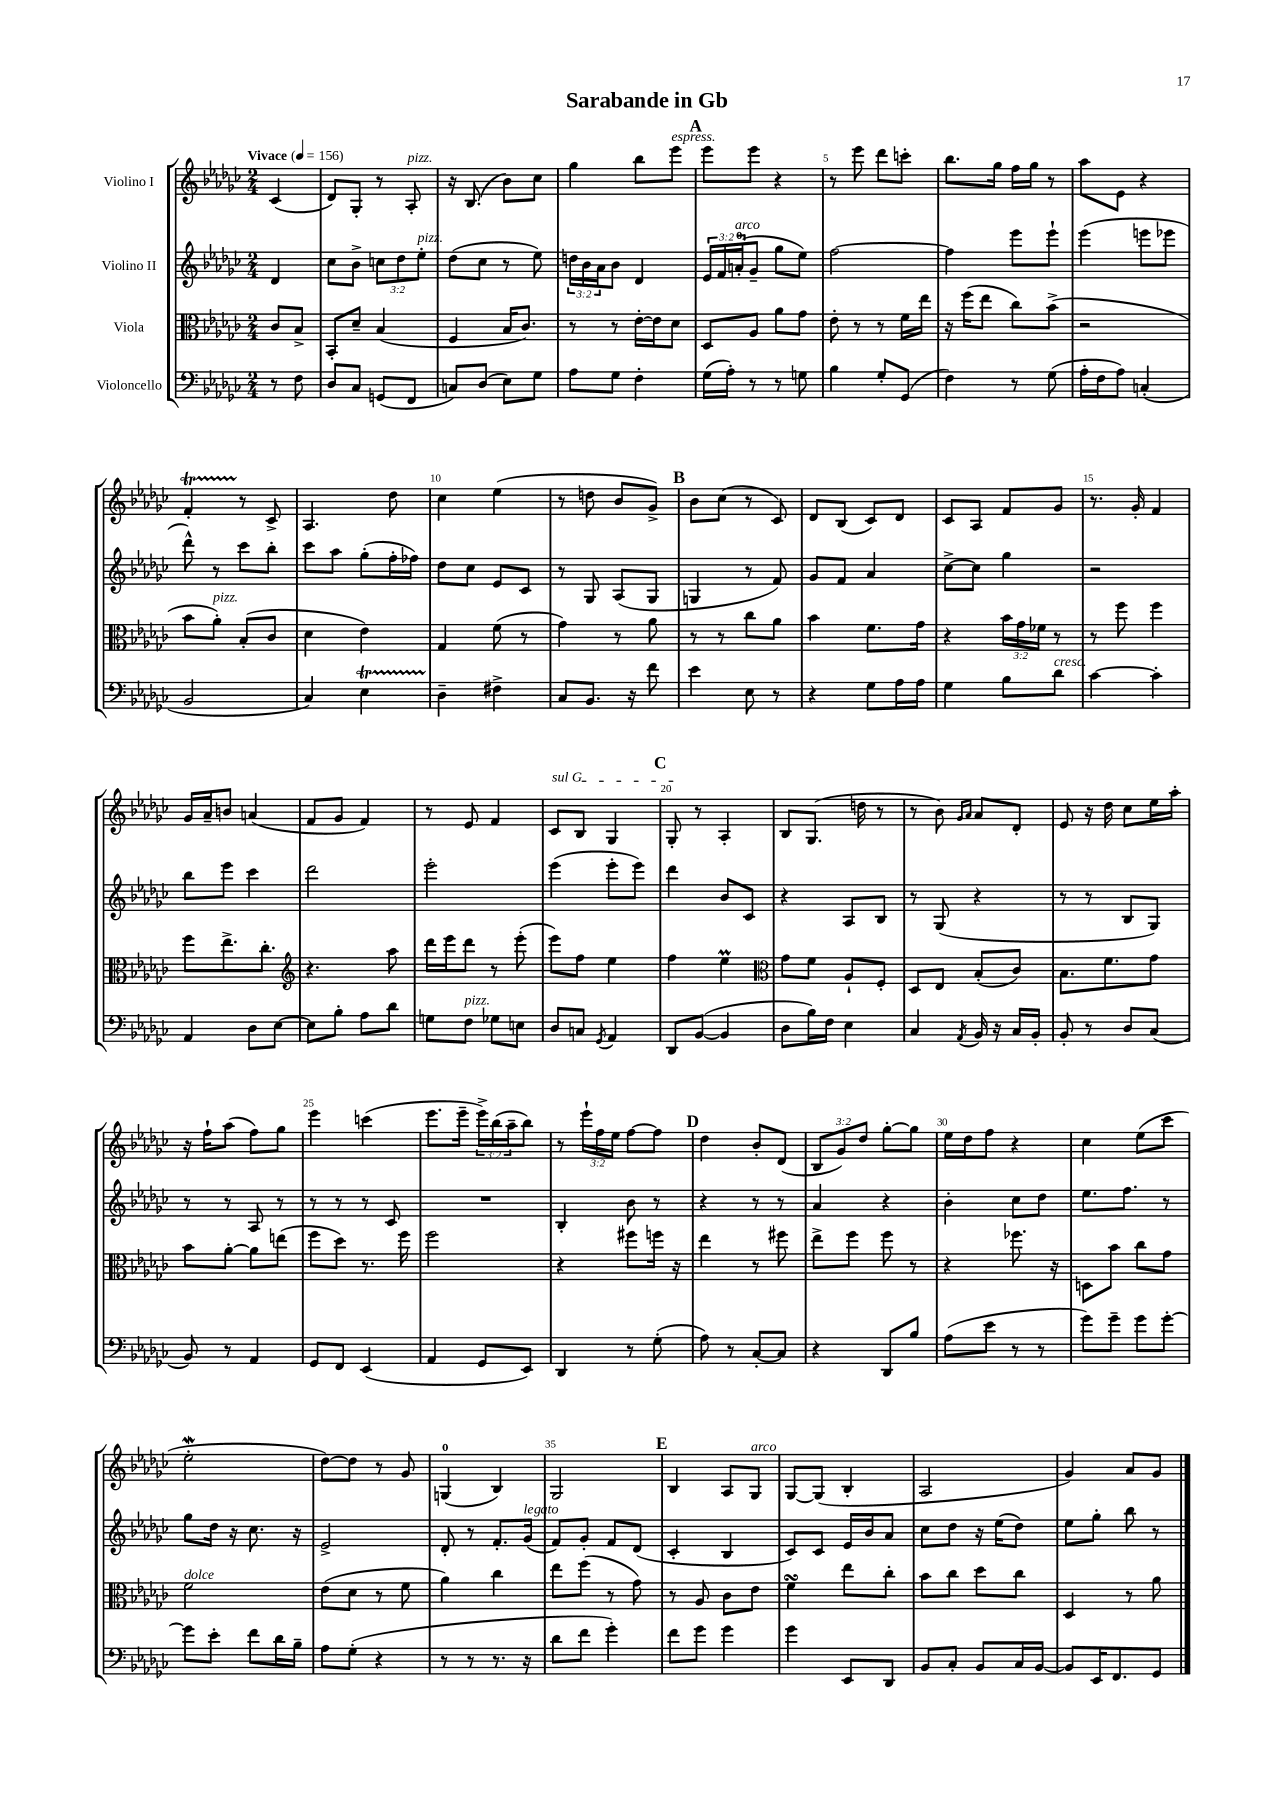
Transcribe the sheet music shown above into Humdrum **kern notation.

**kern	**kern	**kern	**kern
*staff4	*staff3	*staff2	*staff1
*clefF4	*clefC3	*clefG2	*clefG2
*k[b-e-a-d-g-c-]	*k[b-e-a-d-g-c-]	*k[b-e-a-d-g-c-]	*k[b-e-a-d-g-c-]
*M2/4	*M2/4	*M2/4	*M2/4
*MM156	*MM156	*MM156	*MM156
8r	8c-/L	4d-/	(4c-/
8F\	8B-^/J	.	.
=	=	=	=
8D-/L	8BB-'/L	8cc-\L	8d-/L)
8C-/J	8d-~/J	8b-^\J	8G-'/J
(8GG/L	(4B-/	12cc\L	8r
.	.	12dd-\	.
8FF/J	.	.	8A-'/
.	.	12ee-'\J	.
=	=	=	=
8C/L)	4F/	(8dd-\L	16r
.	.	.	(8.B-/
(8D-/J	.	8cc-\J	.
8E-\L)	16B-/LK	8r	8b-\L)
.	8.c-/J)	.	.
8G-\J	.	8ee-\)	8cc-\J
=	=	=	=
8A-\L	8r	24dd\LL	4gg-\
.	.	24b-\	.
.	.	24a-\J	.
8G-\J	8r	8b-\J	.
4F'\	[16e-'\LL	4d-/	8bb-\L
.	16e-\]J	.	.
.	8d-\J	.	8eee-\J
=	=	=	=
(16G-\LL	8D-/L	24e-/LL	8eee-\L
.	.	24f/	.
16A-'\JJ)	.	.	.
.	.	(24a'/J	.
8r	8A-/J	8g-~/J	8eee-\J
8r	8a-\L	8gg-\L	4r
8G\	8g-\J	8ee-\J)	.
=	=	=	=
4B-\	8e-'\	[2ff\	8r
.	8r	.	8eee-\
8G-'/L	8r	.	8ddd-\L
(8GG-/J	16f\LL	.	8ccc'\J
.	16ee-\JJ	.	.
=	=	=	=
4F\)	16r	4ff\]	8.bb-\L
.	(16ff\LK	.	.
.	8ee-\J	.	.
.	.	.	16gg-\Jk
8r	8cc-\L)	8eee-\L	16ff\LL
.	.	.	16gg-\JJ
(8G-\	(8b-^\J	8eee-`\J	8r
=	=	=	=
16A-'\LL	2r	(4eee-\	8aa-\L
16F\J	.	.	.
8A-\J)	.	.	8e-\J
(4C'/	.	8eee\L	4r
.	.	8eee-\J	.
=	=	=	=
2BB-/	8b-\L	8ddd-^^\)	4f'/
.	8a-'\J)	8r	.
.	(8B-'/L	8ccc-\L	8r
.	8c-/J	8bb-'\J	8c-^/
=	=	=	=
4C-/)	4d-\	8ccc-\L	4.A-/
.	.	8aa-\J	.
4E-\	4e-\)	(8gg-'\L	.
.	.	16ff'\L	8dd-\
.	.	16ff-\JJ)	.
=	=	=	=
4D-~\	4G-/	8dd-\L	4cc-\
.	.	8cc-\J	.
4F#^\	(8f\	8e-/L	(4ee-\
.	8r	8c-/J	.
=	=	=	=
8C-/L	4g-\)	8r	8r
8.BB-/J	.	8G-/	8dd\
.	8r	(8A-/L	8b-/L
16r	.	.	.
8f\	8a-\	8G-/J	8g-^/J)
=	=	=	=
4e-\	8r	4G/	8b-\L
.	8r	.	(8cc-\J
8E-\	8cc-\L	8r	8r
8r	8a-\J	8f/)	8c-/)
=	=	=	=
4r	4b-\	8g-/L	8d-/L
.	.	8f/J	(8B-/J
8G-\L	8.f\L	4a-/	8c-/L)
16A-\L	.	.	8d-/J
16A-\JJ	16g-\Jk	.	.
=	=	=	=
4G-\	4r	[8cc-^\L	8c-/L
.	.	8cc-\]J	8A-/J
8B-\L	24b-\LL	4gg-\	8f/L
.	24g-\	.	.
.	24f-\JJ	.	.
8d-\J	8r	.	8g-/J
=	=	=	=
[4c-\	8r	2r	8.r
.	8ff\	.	.
.	.	.	16g-'/
4c-'\]	4ff\	.	4f/
=	=	=	=
4AA-/	8ff\L	8bb-\L	16g-/LL
.	.	.	16a-~/J
.	8.ee-^\	8eee-\J	8b/J
8D-\L	.	4ccc-\	(4a/
.	8.cc-'\J	.	.
[8E-\J	.	.	.
=	=	=	=
*	*clefG2	*	*
8E-\]L	4.r	2ddd-\	8f/L
8B-'\J	.	.	8g-/J
8A-\L	.	.	4f/)
8d-\J	8aa-\	.	.
=	=	=	=
8G\L	16ddd-\LL	2eee-'\	8r
.	16eee-\J	.	.
8F\J	8ddd-\J	.	8e-/
8G-\L	8r	.	4f/
8E\J	(8eee-'\	.	.
=	=	=	=
8D-/L	8eee-\L)	(4eee-\	8c-/L
8C/J	8ff\J	.	8B-/J
8qGG-/	.	.	.
4AA-/	4ee-\	8eee-'\L	4G-/
.	.	8eee-\J)	.
=	=	=	=
8DD-/L	4ff\	4ddd-\	8G-'/
([8BB-/J	.	.	8r
4BB-/]	4ee-\	8b-/L	4A-'/
.	.	8c-/J	.
=	=	=	=
*	*clefC3	*	*
8D-\L	8g-\L	4r	8B-/L
16B-\L)	8f\J	.	(8.G-/J
16F\JJ	.	.	.
4E-\	8A-`/L	8A-/L	.
.	.	.	16dd\
.	8F'/J	8B-/J	8r
=	=	=	=
4C-/	8D-/L	8r	8r
.	8E-/J	(8G-/	8b-\)
.	.	.	16qqg-/LL
8qAA-/	.	.	16qqa-/JJ
16BB-/	(8B-'/L	4r	8a-/L
16r	.	.	.
16C-/LL	8c-/J)	.	8d-'/J
16BB-'/JJ	.	.	.
=	=	=	=
8BB-'/	8.B-\L	8r	8e-/
8r	.	8r	16r
.	8.f\	.	16dd-\
8D-/L	.	8B-/L	8cc-\L
(8C-/J	8g-\J	8G-/J)	16ee-\L
.	.	.	16aa-'\JJ
=	=	=	=
8BB-/)	8b-\L	8r	16r
.	.	.	16ff`\LK
8r	[8a-'\J	8r	(8aa-\J
4AA-/	8a-\]L	8A-/	8ff\L)
.	(8ee\J	8r	8gg-\J
=	=	=	=
8GG-/L	8ff\L	8r	4eee-\
8FF/J	8dd-\J)	8r	.
(4EE-/	8.r	8r	(4ccc\
.	.	8c-/	.
.	16ff\	.	.
=	=	=	=
4AA-/	2ff\	2r	8.eee-\L
.	.	.	16eee-~\Jk
8GG-/L	.	.	24eee-^\LL)
.	.	.	(24bb-\
.	.	.	24aa-~\J
8EE-/J)	.	.	8bb-\J)
=	=	=	=
4DD-/	4r	4B-'/	8r
.	.	.	24eee-`\LL
.	.	.	24ff\
.	.	.	24ee-\JJ
8r	8ff#\L	8b-\	[8ff\L
(8G-'\	16ff\Jk	8r	8ff\]J
.	16r	.	.
=	=	=	=
8A-\)	4ee-\	4r	4dd-\
8r	.	.	.
[8C-'/L	8r	8r	8b-'/L
8C-/]J	8ff#\	8r	(8d-/J
=	=	=	=
4r	8ee-^\L	4a-/	12B-/L
.	.	.	12g-/)
.	8ff\J	.	.
.	.	.	12dd-/J
8DD-/L	8ff\	4r	[8gg-'\L
8B-/J	8r	.	8gg-\]J
=	=	=	=
(8A-\L	4r	4b-'\	16ee-\LL
.	.	.	16dd-\J
8e-\J	.	.	8ff\J
8r	8.ff-\	8cc-\L	4r
8r	.	8dd-\J	.
.	16r	.	.
=	=	=	=
8g-\L)	8D\L	8.ee-\L	4cc-\
8g-~\J	8b-\J	.	.
.	.	8.ff\J	.
8g-\L	8cc-\L	.	(8ee-\L
[8g-'\J	8g-\J	8r	8ccc-\J
=	=	=	=
8g-\]L	2f\	8gg-\L	2ee-'\
8e-'\J	.	16dd-\Jk	.
.	.	16r	.
8f\L	.	8.cc-\	.
16d-\L	.	.	.
16B-~\JJ	.	16r	.
=	=	=	=
8A-\L	(8e-\L	2e-^/	[8dd-\L)
(8G-'\J	8d-\J	.	8dd-\]J
4r	8r	.	8r
.	8f\	.	8g-/
=	=	=	=
8r	4a-\)	8d-'/	(4G/
8r	.	8r	.
8.r	4cc-\	8.f'/L	4B-/)
16r	.	(16g-/Jk	.
=	=	=	=
8d-\L	8ee-\L	8f/L)	2G-/
8f\J	(8ff\J	8g-'/J	.
4g-'\)	8r	8f/L	.
.	8g-\)	(8d-/J	.
=	=	=	=
8f\L	8r	4c-'/	4B-/
8g-\J	8A-/	.	.
4g-\	8c-\L	4B-/	8A-/L
.	8e-\J	.	8G-/J
=	=	=	=
4g-\	4f\	8c-/L)	[8G-/L
.	.	8c-/J	(8G-/]J
8EE-/L	8ee-\L	16e-/LL	4B-'/
.	.	16b-/J	.
8DD-/J	8cc-'\J	8a-/J	.
=	=	=	=
8BB-/L	8b-\L	8cc-\L	2A-/
8C-'/J	8cc-\J	8dd-\J	.
8BB-/L	8dd-\L	16r	.
.	.	(16ee-\LK	.
16C-/L	8cc-\J	8dd-\J)	.
[16BB-/JJ	.	.	.
=	=	=	=
8BB-/]L	4D-/	8ee-\L	4g-/)
16EE-/K	.	8gg-'\J	.
8.FF/	.	.	.
.	8r	8bb-\	8a-/L
8GG-/J	8a-\	8r	8g-/J
==	==	==	==
*-	*-	*-	*-
